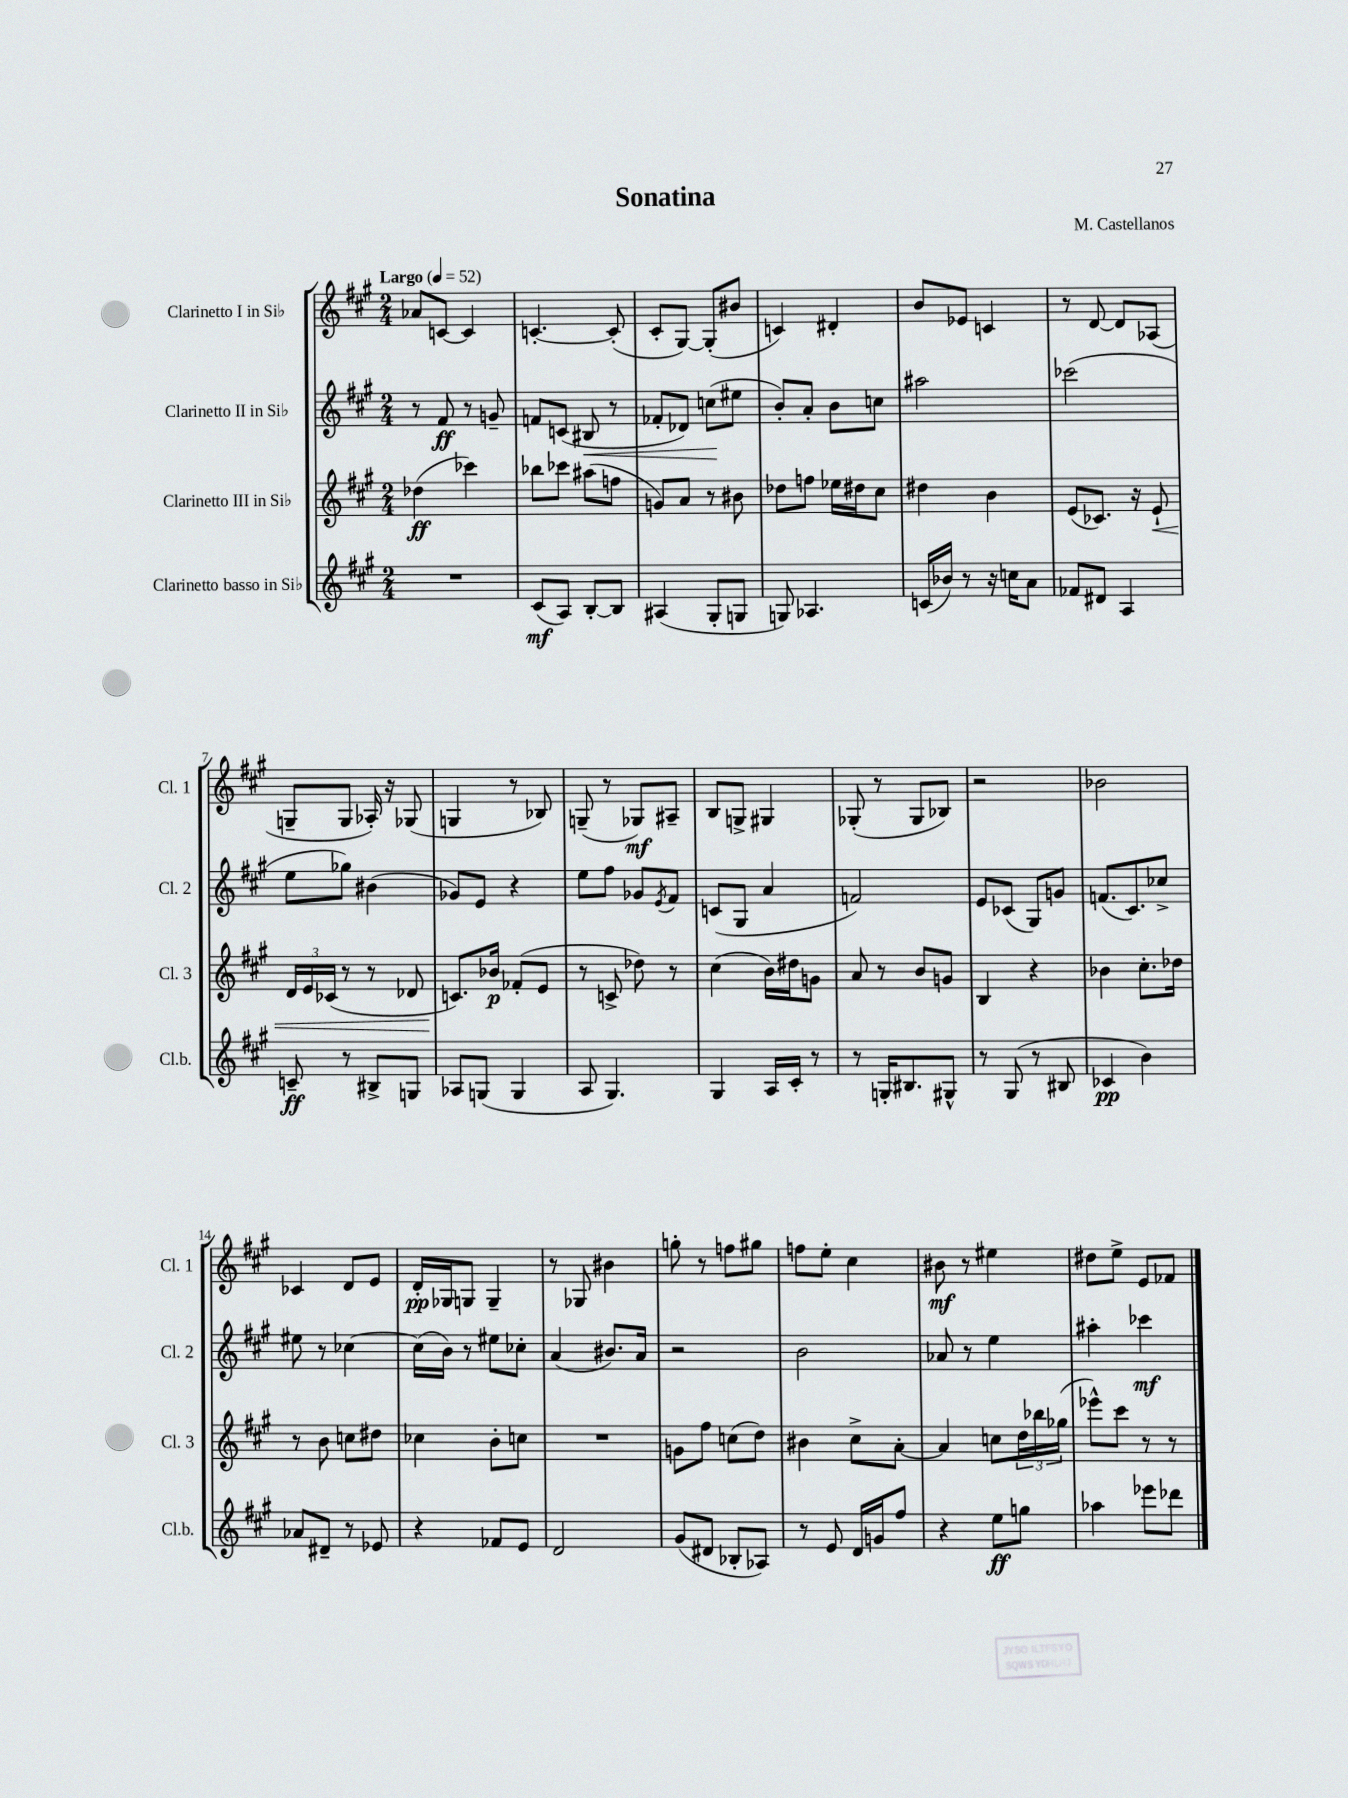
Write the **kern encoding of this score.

**kern	**kern	**kern	**kern
*staff4	*staff3	*staff2	*staff1
*clefG2	*clefG2	*clefG2	*clefG2
*k[f#c#g#]	*k[f#c#g#]	*k[f#c#g#]	*k[f#c#g#]
*M2/4	*M2/4	*M2/4	*M2/4
*MM52	*MM52	*MM52	*MM52
2r	(4dd-\	8r	8a-/L
.	.	8f#/	[8c/J
.	4ccc-\)	8r	4c/]
.	.	8g~/	.
=	=	=	=
(8c#/L	8bb-\L	8f/L	[4.c'/
8A/J)	8ccc-\J	(8c/J	.
[8B'/L	(8aa#\L	8B#/	.
8B/]J	8ff\J	8r	(8c'/]
=	=	=	=
(4A#/	8g/L)	8f-'/L	8c#'/L
.	8a/J	8d-/J)	[8G#/J)
8G#'/L	8r	(8cc\L	(8G#'/]L
8G/J	8b#\	8ee#\J	8b#/J
=	=	=	=
8G/)	8dd-\L	8b'/L)	4c/)
4.A-/	8ff\J	8a'/J	.
.	16ee-\LL	8b\L	4d#'/
.	16dd#\J	.	.
.	8cc#\J	8cc\J	.
=	=	=	=
(16c/LL	4dd#\	2aa#\	8b/L
16b-/JJ)	.	.	.
8r	.	.	8e-/J
16r	4b\	.	4c/
16cc\LK	.	.	.
8a\J	.	.	.
=	=	=	=
8f-/L	(8e/L	(2ccc-\	8r
8d#/J	8.c-/J)	.	[8d/
4A/	.	.	8d/]L
.	16r	.	.
.	8e`/	.	(8A-/J
=	=	=	=
8c~/	24d/LL	8ee\L	8G~/L
.	24e/	.	.
.	(24c-/JJ	.	.
8r	8r	8gg-\J)	8G/J
8B#^/L	8r	(4b#\	16A-'/)
.	.	.	16r
8G/J	8d-/	.	(8G-/
=	=	=	=
8A-/L	8.c/L)	8g-/L)	4G/
(8G/J	.	8e/J	.
.	16b-/Jk	.	.
4G/	(8f-'/L	4r	8r
.	8e/J	.	8B-/)
=	=	=	=
8A/	8r	8ee\L	(8G~/
4.G#/)	8c^/	8ff#\J	8r
.	8dd-\)	8g-/L	8G-/L)
.	.	8qe/	.
.	8r	8f#/J	8A#~/J
=	=	=	=
4G#/	(4cc#\	(8c/L	8B/L
.	.	8G#/J	8G^/J
16A/LL	16b\LL)	4a/	4G#/
16c#'/JJ	16dd#\J	.	.
8r	8g\J	.	.
=	=	=	=
8r	8a/	2f/)	(8G-'/
16G'/LK	8r	.	8r
8.B#/	.	.	.
.	8b/L	.	8G-/L
8G#^^/J	8g/J	.	8B-/J)
=	=	=	=
8r	4B/	8e/L	2r
(8G#/	.	(8c-/J	.
8r	4r	8G#/L)	.
8B#/	.	8g/J	.
=	=	=	=
4c-/	4b-\	(8.f/L	2b-\
.	.	8.c#/)	.
4b\)	8.cc#'\L	.	.
.	.	8cc-^/J	.
.	16dd-\Jk	.	.
=	=	=	=
8a-/L	8r	8ee#\	4c-/
8d#~/J	8b\	8r	.
8r	8cc\L	[4cc-\	8d/L
8e-/	8dd#\J	.	8e/J
=	=	=	=
4r	4cc-\	(16cc-\]LL	16d'/LL
.	.	16b\JJ)	16G-/J
.	.	8r	8G/J
8f-/L	8b'\L	8ee#\L	4G~/
8e/J	8cc\J	8cc-'\J	.
=	=	=	=
2d/	2r	(4a/	8r
.	.	.	8G-/
.	.	8.b#/L)	4b#\
.	.	16a/Jk	.
=	=	=	=
(8g#/L	8g\L	2r	8gg'\
8d#/J	8ff#\J	.	8r
8B-'/L	(8cc\L	.	8ff\L
8A-/J)	8dd\J)	.	8gg#\J
=	=	=	=
8r	4b#\	2b\	8ff\L
8e/	.	.	8ee'\J
16d/LL	8cc#^\L	.	4cc#\
16g/J	.	.	.
8ff#/J	[8a'\J	.	.
=	=	=	=
4r	4a/]	8a-/	8b#\
.	.	8r	8r
8ee\L	8cc\L	4ee\	4ee#\
8gg\J	24dd\L	.	.
.	24bb-\	.	.
.	(24gg-\JJ	.	.
=	=	=	=
4aa-\	8eee-^^\L)	4aa#'\	8dd#\L
.	8ccc#\J	.	8ee^\J
8eee-\L	8r	4ccc-\	8e/L
8ddd-\J	8r	.	8f-/J
==	==	==	==
*-	*-	*-	*-
